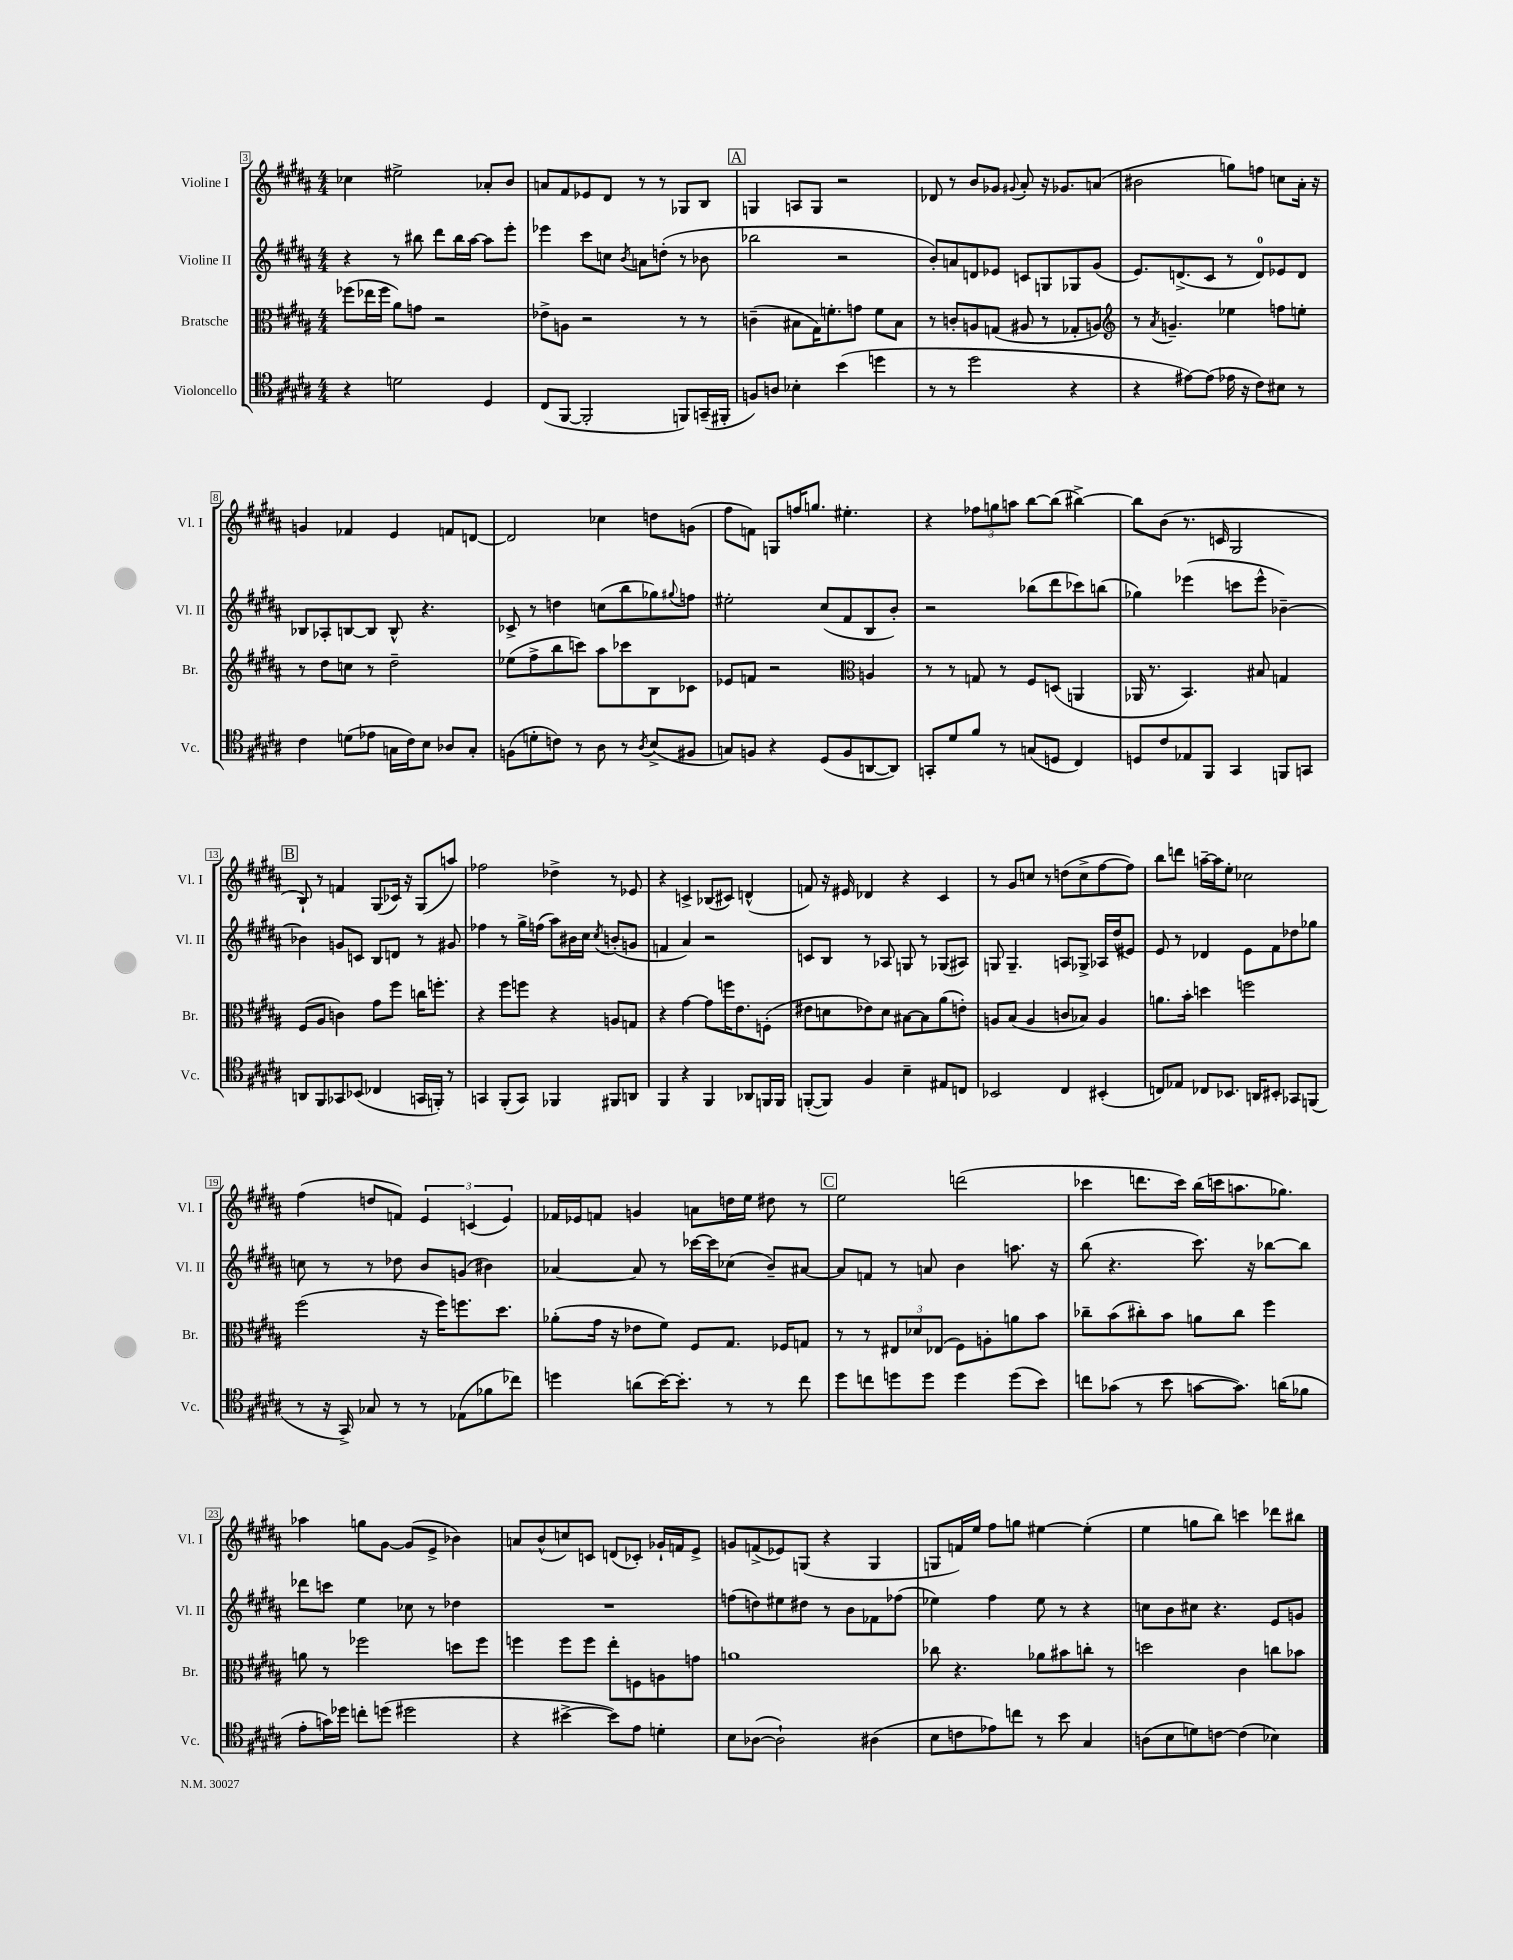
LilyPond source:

<<
\new StaffGroup <<
\new Staff = "s0" \with { instrumentName = "Violine I" shortInstrumentName = "Vl. I" } {
    \clef treble \key b \major \numericTimeSignature \time 4/4
    ces''4 eis''2-> aes'8-. b'8 |
    a'8 fis'8 ees'8 dis'8 r8 r8 ges8 b8 |
    \mark \markup { \box "A" } g4 a8 g8 r2 |
    des'8 r8 b'8 ges'8 \appoggiatura { gis'8 } ais'8-. r16 ges'8. a'8( |
    bis'2 g''8) f''8 c''8 ais'16-. r16 |
    g'4 fes'4 e'4 f'8 d'8~ |
    d'2 ces''4 d''8 g'8( |
    fis''8 f'8) g8 f''16 g''8. eis''4.-. |
    r4 \tuplet 3/2 { fes''8 g''8 a''8 } b''8~ b''8( bis''4~->) |
    bis''8 b'8( r8. c'16 gis2 |
    \mark \markup { \box "B" } b8-!) r8 f'4 gis8( ces'16) r16 gis8( a''8) |
    fes''2 des''4-> r8 ees'8 |
    r4 c'4-> bes8( cis'8) d'4-^( |
    f'8) r16 eis'16 des'4 r4 cis'4 |
    r8 gis'8 c''8 r8 d''8( c''8-> fis''8~ fis''8) |
    b''8 d'''8 a''16~-- a''16 e''8-. ces''2 |
    fis''4( d''8 f'8) \tuplet 3/2 { e'4 c'4( e'4) } |
    fes'16 ees'16 f'8 g'4 a'8 d''16 e''16 dis''8 r8 |
    \mark \markup { \box "C" } e''2 d'''2( |
    ces'''4 d'''8. ces'''16) b''16( c'''16 a''8. ges''8.) |
    aes''4 g''8 gis'8~ gis'8( e'8-> bes'4) |
    a'8 b'8-^( c''8) c'8 d'8( ces'8-.) ges'16-! f'16 e'8-> |
    g'8 f'8->( ees'8) g8( r4 g4 |
    g8 f'16) e''16 fis''8 g''8 eis''4~ eis''4-.( |
    e''4 g''8 b''8) c'''4 des'''8 bis''8 \bar "|." |
}
\new Staff = "s1" \with { instrumentName = "Violine II" shortInstrumentName = "Vl. II" } {
    \clef treble \key b \major \numericTimeSignature \time 4/4
    r4 r8 bis''8 dis'''8 bis''16 ais''16~ ais''8 e'''8-. |
    ees'''4 cis'''8 c''8 \acciaccatura { b'8 } a'8 d''8-.( r8 bes'8 |
    \mark \markup { \box "A" } bes''2 r2 |
    b'8-.) a'8 d'8 ees'8 c'8 g8 ges8 gis'8( |
    e'8.) d'8.->( cis'8 r8 d'8-0) ees'8 d'8 |
    bes8 aes8-. b8~ b8 b8-^ r4. |
    ces'8-> r8 d''4 c''8( b''8 ges''8) \appoggiatura { gis''8 } f''8 |
    eis''2-. cis''8( fis'8 b8 b'8-.) |
    r2 bes''8( dis'''8 ces'''8) b''8( |
    ges''4) ees'''4( c'''8 ees'''8-^ bes'4~--) |
    \mark \markup { \box "B" } bes'4 g'8 c'8 b8 d'8 r8 gis'8 |
    fes''4 r8 gis''16-> f''16( ais''8) bis'16 cis''16 \acciaccatura { cis''8 } b'8-.( g'8 |
    f'4 ais'4) r2 |
    c'8 b8 r8 aes8 g8 r8 ges8( ais8) |
    g8 g4.-- a8 ges8-> aes16 dis''16( eis'8) |
    e'8 r8 des'4 e'8 fis'8 des''8 ges''8 |
    c''8 r8 r8 des''8 b'8 g'8( bis'4) |
    aes'4~ aes'8 r8 ces'''16~ ces'''16 ces''8( b'8--) ais'8~ |
    \mark \markup { \box "C" } ais'8 f'8 r8 a'8 b'4 a''8. r16 |
    b''8( r4. cis'''8.) r16 bes''8~ bes''8 |
    des'''8 c'''8 e''4 ces''8 r8 des''4 |
    R1 |
    f''8( d''8) eis''8 dis''8 r8 b'8 fes'8 fes''8( |
    ees''4) fis''4 ees''8 r8 r4 |
    c''8 b'8 cis''8 r4. e'8 g'8 \bar "|." |
}
\new Staff = "s2" \with { instrumentName = "Bratsche" shortInstrumentName = "Br." } {
    \clef alto \key b \major \numericTimeSignature \time 4/4
    fes''8( ees''16 fes''16 ais'8) g'8 r2 |
    ees'8-> a8 r2 r8 r8 |
    \mark \markup { \box "A" } c'4--( bis8 gis16) f'8.-. g'8 f'8 bis8 |
    r8 c'8-. a8 g8( ais8 r8 ges8-. a8) |
    \clef treble r8 \acciaccatura { ais'8 } g'4.-- ees''4 f''8 e''8-. |
    r8 dis''8 c''8 r8 dis''2-- |
    ees''8( fis''8-> b''8 c'''8) ais''8 ces'''8 b8 ces'8 |
    ees'8 f'8 r2 \clef alto a4 |
    r8 r8 g8 r8 fis8 d8( a,4 |
    aes,16 r8. b,4.) bis8 g4 |
    \mark \markup { \box "B" } fis8( ais8 c'4) gis'8 fis''8 c''16 f''8.-. |
    r4 fis''8 f''8 r4 a8 g8 |
    r4 gis'4~ gis'8 f''16 e'8. f8-.( |
    eis'8 d'8 ees'8) d'8 bis8~ bis8 ais'8( e'8-.) |
    a8 b8( a4 c'8 bes8) a4 |
    a'8. b'16-. d''4 f''2 |
    fis''2( r16 fis''16) f''8. dis''8. |
    aes'8-.( gis'16 r16 ees'8 fis'8) fis8 gis8. fes16 g8 |
    \mark \markup { \box "C" } r8 r8 \tuplet 3/2 { eis8 des'8 ees8( } fis8) a8-. a'8 b'8 |
    ces''8-- b'8( cis''8-.) b'8 a'8 cis''8 fis''4 |
    a'8 r8 fes''2 d''8 fes''8 |
    f''4 f''8 f''8 e''8-. f8 a8 g'8 |
    a'1 |
    ces''8 r4. aes'8 bis'8 c''8-. r8 |
    d''2 cis'4 c''8 bes'8 \bar "|." |
}
\new Staff = "s3" \with { instrumentName = "Violoncello" shortInstrumentName = "Vc." } {
    \clef tenor \key b \major \numericTimeSignature \time 4/4
    r4 d'2 dis4 |
    cis8( fis,8~ fis,2-. f,8) g,16--( fis,16-. |
    \mark \markup { \box "A" } f8) a8 bes4-. b'4( d''4 |
    r8 r8 dis''2 r4 |
    r4 eis'8~) eis'8( ees'16 r16 cis'8) bis8 r8 |
    cis'4 d'8( ees'8 g16 cis'16) b8 aes8 g8-. |
    f8( d'8-. c'8) r8 ais8 r8 \acciaccatura { ais8 } b8->( fis8 |
    g8) f8 r4 dis8( f8 a,8~ a,8) |
    g,8-. dis'8 fis'8 r8 g8( d8 cis4) |
    d8 cis'8 ees8 fis,8 gis,4 f,8 g,8 |
    \mark \markup { \box "B" } a,8 fis,8 ges,8 bes,8( ces4 g,16 f,16-.) r8 |
    g,4 fis,8-.( g,8) fes,4 fis,8 a,8 |
    fis,4 r4 fis,4 aes,8 f,16 f,16 |
    f,8~-.( f,8) fis4 b4-- eis8 c8 |
    bes,2 cis4 bis,4-.( |
    c8) ees8 ces8 bes,8. a,16 bis,8-. ges,8 f,8( |
    r8 r16 gis,16->) ges8 r8 r8 ees8( fes'8 ces''8) |
    d''4 a'8( b'16~) b'8.-. r8 r8 cis''8 |
    \mark \markup { \box "C" } dis''8 c''8 d''8 d''8 d''4 d''8( b'8) |
    c''8 ges'8( r8 b'8 g'8~ g'8.) a'16( fes'8 |
    e'8-. g'16) des''16 c''8-. d''8( dis''2 |
    r4 bis'4~-> bis'8) e'8 d'4-. |
    b8 aes8~( aes2-!) ais4( |
    b8 c'8 ees'8) c''8 r8 b'8 gis4 |
    a8( b8 d'8) c'8~ c'4( bes4) \bar "|." |
}
>>
>>
\layout { \context { \Score currentBarNumber = #3 \override BarNumber.stencil = #(make-stencil-boxer 0.1 0.3 ly:text-interface::print) } }
